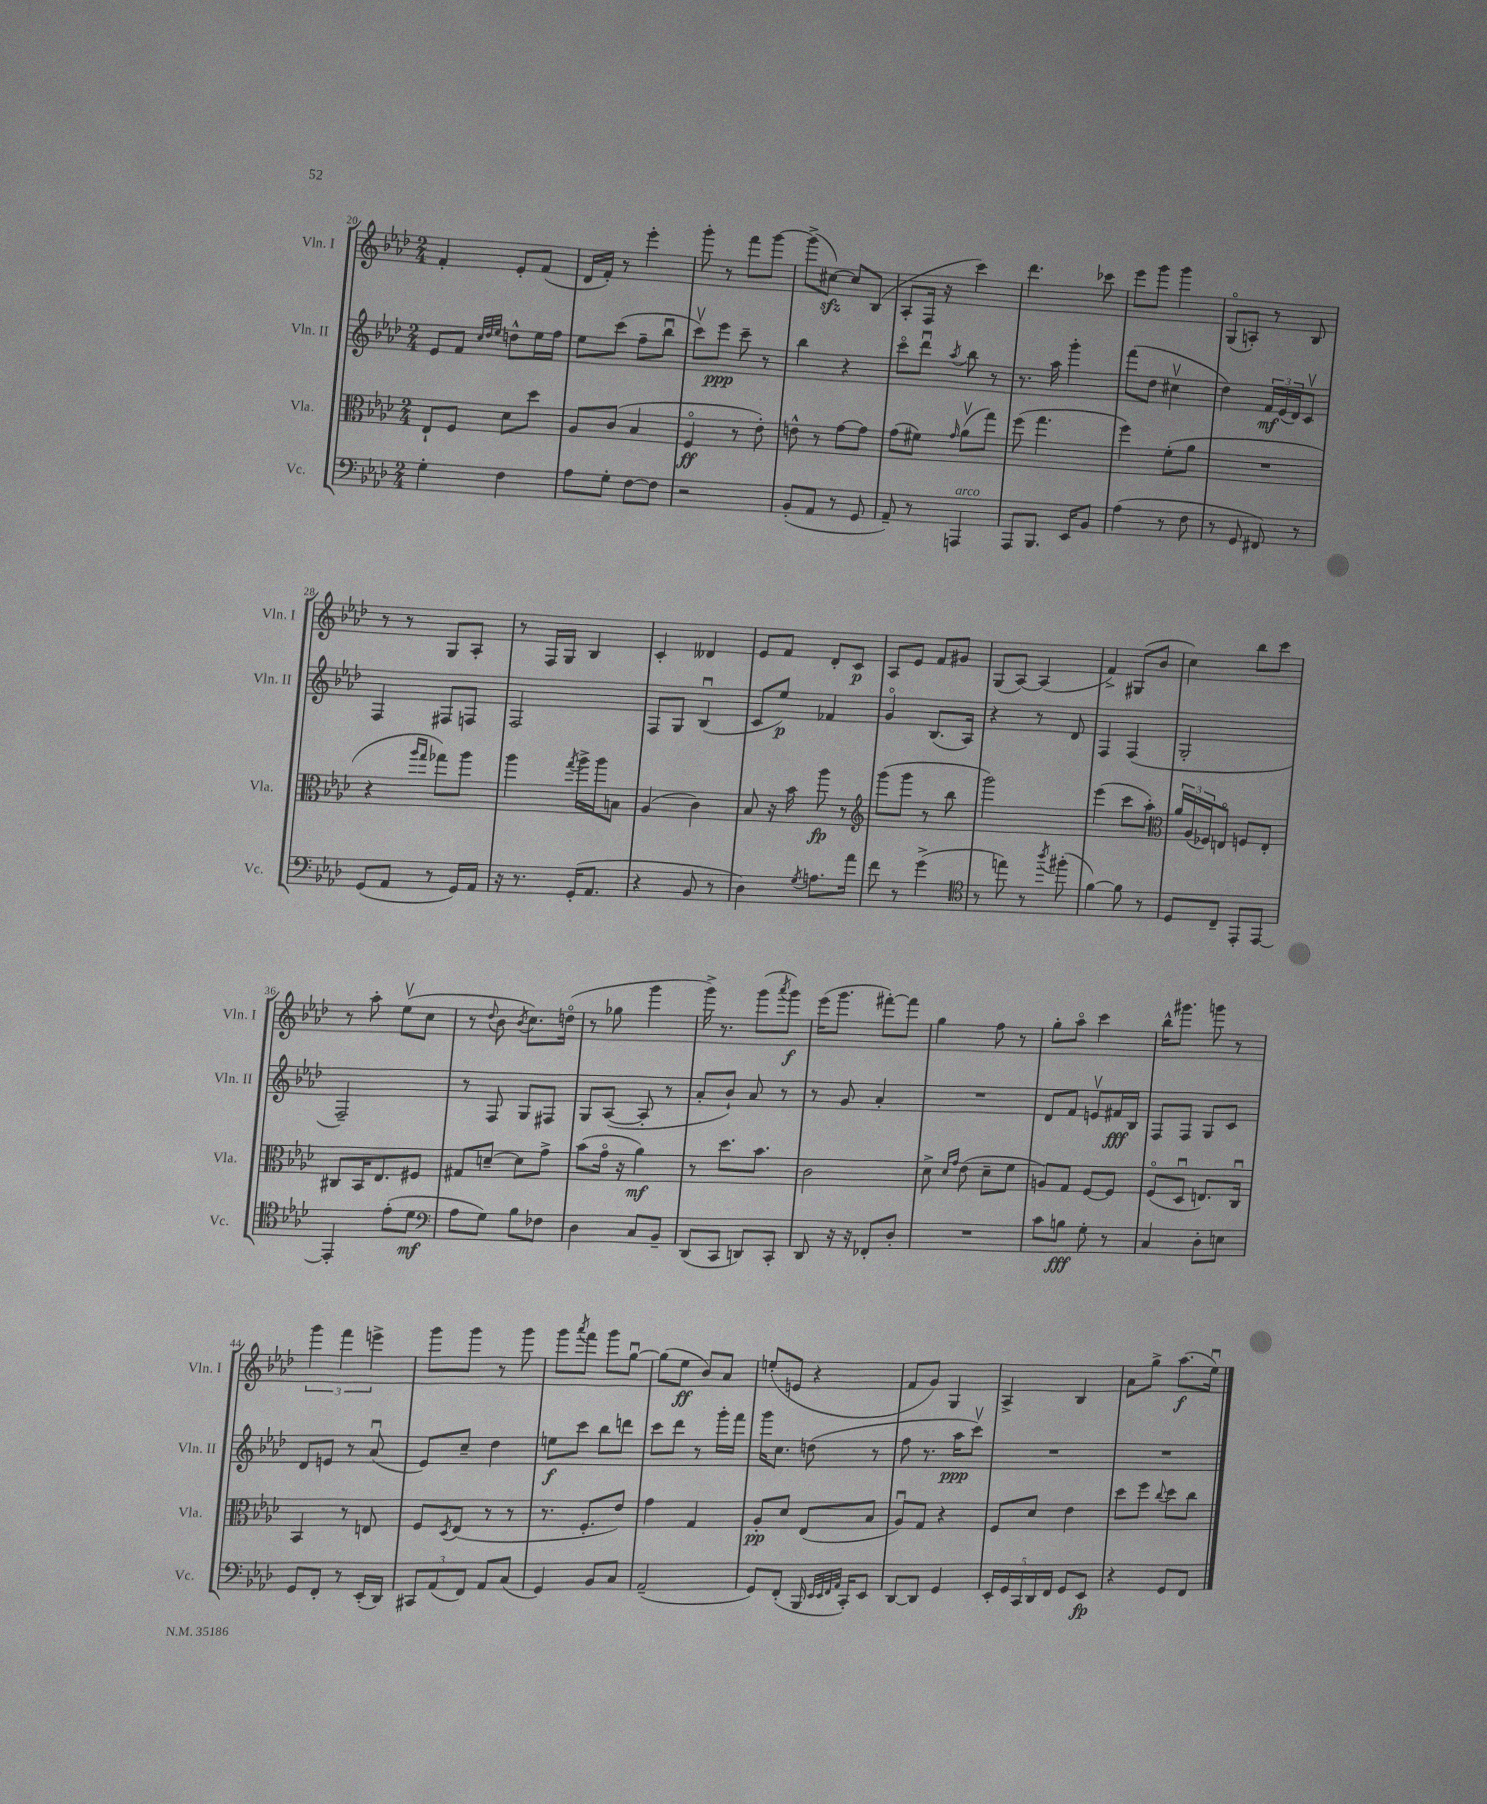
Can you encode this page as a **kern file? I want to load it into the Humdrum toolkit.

**kern	**kern	**kern	**kern
*staff4	*staff3	*staff2	*staff1
*clefF4	*clefC3	*clefG2	*clefG2
*k[b-e-a-d-]	*k[b-e-a-d-]	*k[b-e-a-d-]	*k[b-e-a-d-]
*M2/4	*M2/4	*M2/4	*M2/4
4G'\	8E-`/L	8e-/L	4f'/
.	8F/J	8f/J	.
.	.	32qqcc/LLL	.
.	.	32qqdd-/	.
.	.	32qqee-/JJJ	.
4F\	8d-\L	8dd^^\L	8e-'/L
.	8dd-\J	16ee-\L	(8f/J
.	.	16ff\JJ	.
=	=	=	=
8A-\L	8A-/L	8ee-\L	16d-/LL
.	.	.	16f'/JJ)
8G'\J	(8c/J	(8ccc\J	8r
[8F\L	4B-/	8ff~\L	4eee-'\
8F\]J	.	8bb-u\J	.
=	=	=	=
2r	4Fo/	8cccv\L)	8ggg'\
.	.	8eee-\J	8r
.	8r	8ccc~\	8fff\L
.	8e-'\)	8r	[8ggg\J
=	=	=	=
(8BB-'/L	8e^^\	4bb-\	(8ggg^\]L
8AA-/J	8r	.	[8cc#\J)
8r	[8g\L	4r	8cc#/]L
8GG/	8g\]J	.	(8B-/J
=	=	=	=
8AA-~/)	(8g\L	8ccco\L	8A-'/L
8r	8f#\J)	8ddd-u\J	16F/Jk
.	.	.	16r
.	16qqg/	8qaa-/	.
4AAA/	(8a-v\L	8bb-\	4ccc\)
.	8gg\J)	8r	.
=	=	=	=
8AAA-/L	(8ff\	8.r	4.ddd-\
8.BBB-/J	4.gg\	.	.
.	.	16aa-\	.
.	.	4ggg'\	.
16EE-/LK	.	.	.
8BB-/J	.	.	8ccc-\
=	=	=	=
(4A-\	4ff\)	(8fff\L	8eee-\L
.	.	8dd-\J	8ggg\J
8r	(8f'\L	4cc#v\	4ggg\
8F\	8a-\J	.	.
=	=	=	=
8r	2r	4dd-\)	(8Go/L
8GG/	.	.	8A'/J)
8FF#/)	.	24f/LL	8r
.	.	(24e-/	.
.	.	24d-/J)	.
8r	.	8cv/J	8B-/
=	=	=	=
(8GG/L	4r	4F/	8r
8AA-/J	.	.	8r
.	16qqaa-/LL	.	.
.	16qqgg/JJ	.	.
8r	8gg-\L)	8F#/L	8G/L
16GG/LL)	8aa-\J	8F/J	8A-'/J
16AA-/JJ	.	.	.
=	=	=	=
16r	4aa-\	2F/	8r
8.r	.	.	.
.	.	.	16F/LL
.	.	.	16G/JJ
.	8qgg/	.	.
(16GG'/LK	16aa-^\LL	.	4B-/
8.AA-/J	16aa-\J	.	.
.	8B\J	.	.
=	=	=	=
4r	(4A-/	8F/L	4c'/
.	.	8G/J	.
8BB-/	4c\)	(4B-u/	4d--/
8r	.	.	.
=	=	=	=
4D-\)	8B-/	8c/L	8e-/L
.	16r	8ee-/J)	8f/J
.	16b-\	.	.
8qG/	.	.	.
8.A\L	8aa-\	4f-/	8d-'/L
.	8r	.	8c/J
16a-\Jk	.	.	.
=	=	=	=
*	*clefG2	*	*
8f\	(8ggg\L	4go/	8A-/L
8r	8ggg\J	.	8e-/J
(4g^\	8r	(8.B-/L	8f/L
.	8bb-\	.	8g#/J
.	.	16A-/Jk)	.
=	=	=	=
*clefC4	*	*	*
8r	2ggg\)	4r	(8G/L
8ee\)	.	.	[8A-/J)
8r	.	8r	(4A-/]
8qaa-/	.	.	.
(8ff#'\	.	8d-/	.
=	=	=	=
[4f\)	(4eee-\	4F/	4f^/)
8f\]	8ccc\L	(4F/	(8G#/L
8r	8aa-'\J)	.	8b-/J
=	=	=	=
*	*clefC3	*	*
8D-/L	24a-/LL	2G'/	4cc\)
.	(24A-/	.	.
.	24F-/J)	.	.
8C~/J	8Eo/J	.	.
8EE-'/L	8F/L	.	8bb-\L
[8EE-/J	8E'/J	.	8ccc\J
=	=	=	=
4EE-'/]	8C#/L	2F~/)	8r
.	16BB-/K	.	8aa-'\
.	8.E-/	.	.
(8e-'\L	.	.	(8ee-v\L
8d-\J	8F#/J	.	8cc\J
=	=	=	=
*clefF4	*	*	*
8A-\L	8G#/L	8r	8r
.	.	.	8qqdd-/
8G\J)	[8d~/J	8F/	8b-\
.	.	.	8qb-/
8B-\L	8d\]L	8G/L	8.cc\L)
8F-\J	8g^\J	8F#/J	.
.	.	.	(16ddo\Jk
=	=	=	=
4D-\	(8b-\L	8G/L	8r
.	16go\Jk	([8A-/J	8gg-\
.	16r	.	.
8C/L	4a-\)	8A-'/]	4ggg\
8BB-~/J	.	8r	.
=	=	=	=
(8DD-/L	8r	8a-'/L	16ggg^\)
.	.	.	8.r
8CC/J	8.dd-\L	8b-`/J)	.
8DD/L)	.	8a-/	(8ggg\L
.	8.b-\J	.	.
.	.	.	8qaaa-/
8CC'/J	.	8r	8ggg\J)
=	=	=	=
8DD-/	2c\	8r	(16eee-\LK
.	.	.	8.ggg\J
16r	.	8g/	.
16r	.	.	.
8FF-'/L	.	4a-'/	[8fff#'\L)
8D-'/J	.	.	8fff#\]J
=	=	=	=
2r	8d-^\	2r	4gg\
.	16qqd-/LL	.	.
.	16qqg/JJ	.	.
.	(8e-\	.	.
.	8d-~\L	.	8ff\
.	8f\J	.	8r
=	=	=	=
8c\L	8A/L)	8d-/L	8gg'\L
8B\J	8G/J	8f/J	8aa-o\J
8G'\	[8F/L	8ev/L	4ccc\
8r	8F/]J	16f#/L	.
.	.	16B-/JJ	.
=	=	=	=
4C/	(8Fo/L	8F/L	16bb-^^\LK
.	.	.	8.ggg#\J
.	8D-u/J	8F/J	.
8D-'\L	8.E/L)	8G/L	8ggg\
8E\J	.	8c/J	8r
.	16Cu/Jk	.	.
=	=	=	=
8GG/L	4BB-/	8d-/L	6ggg\
8FF'/J	.	8e/J	.
.	.	.	6fff\
8r	8r	8r	.
.	.	.	6eee^\
(16EE-'/LL	8E/	(8a-u/	.
16DD-/JJ)	.	.	.
=	=	=	=
12CC#/L	8F/L	8e-/L)	8ggg\L
(12AA-/	.	.	.
.	8qD-/	.	.
.	(8E-/J	8cc~/J	8ggg\J
12FF/J)	.	.	.
8AA-/L	8r	4dd-\	8r
(8C/J	8r	.	8ggg\
=	=	=	=
4GG/)	8.r	8ee\L	8ggg\L
.	.	.	8qaaa-/
.	.	8ccc\J	8fff\J
.	8.F'/L	.	.
8BB-/L	.	8bb-\L	8ggg\L
8C/J	8e-/J)	8ddd\J	[8ggu\J
=	=	=	=
(2AA-~/	4g\	8ccc\L	(8gg\]L
.	.	8ddd-\J	8ee-\J
.	4G/	8r	8b-/L)
.	.	16ggg'\LL	8a-/J
.	.	16fff\JJ	.
=	=	=	=
8GG/L)	8A-'/L	16ggg\LK	(8ee'/L
.	.	8.cc\J	.
(8FF'/J	8d-/J	.	8e/J
16BBB-/	(8E-/L	(8dd\	4r
32qqEE-/LLL	.	.	.
32qqEE-/	.	.	.
32qqFF/	.	.	.
32qqAA-/JJJ	.	.	.
16CC'/LK)	.	.	.
8EE-/J	8B-/J	8r	.
=	=	=	=
[8DD-/L	8A-u/L)	8ff\	8f/L
8DD-/]J	8G/J	8.r	8g/J)
4GG/	4r	.	4G/
.	.	16aa-\LK	.
.	.	8cccv\J)	.
=	=	=	=
20EE-'/LL	8F/L	2r	4A-^/
20GG/	.	.	.
20CC/	.	.	.
.	8d-/J	.	.
20DD-/	.	.	.
20FF/JJ	.	.	.
8GG/L	4e-\	.	4B-/
8EE-/J	.	.	.
=	=	=	=
4r	8dd-\L	2r	8a-\L
.	8ff\J	.	8gg^\J
.	8qqcc/	.	.
8GG/L	8dd-\L	.	(8.aa-\L
8FF/J	8cc\J	.	.
.	.	.	16ee-u\Jk)
==	==	==	==
*-	*-	*-	*-
